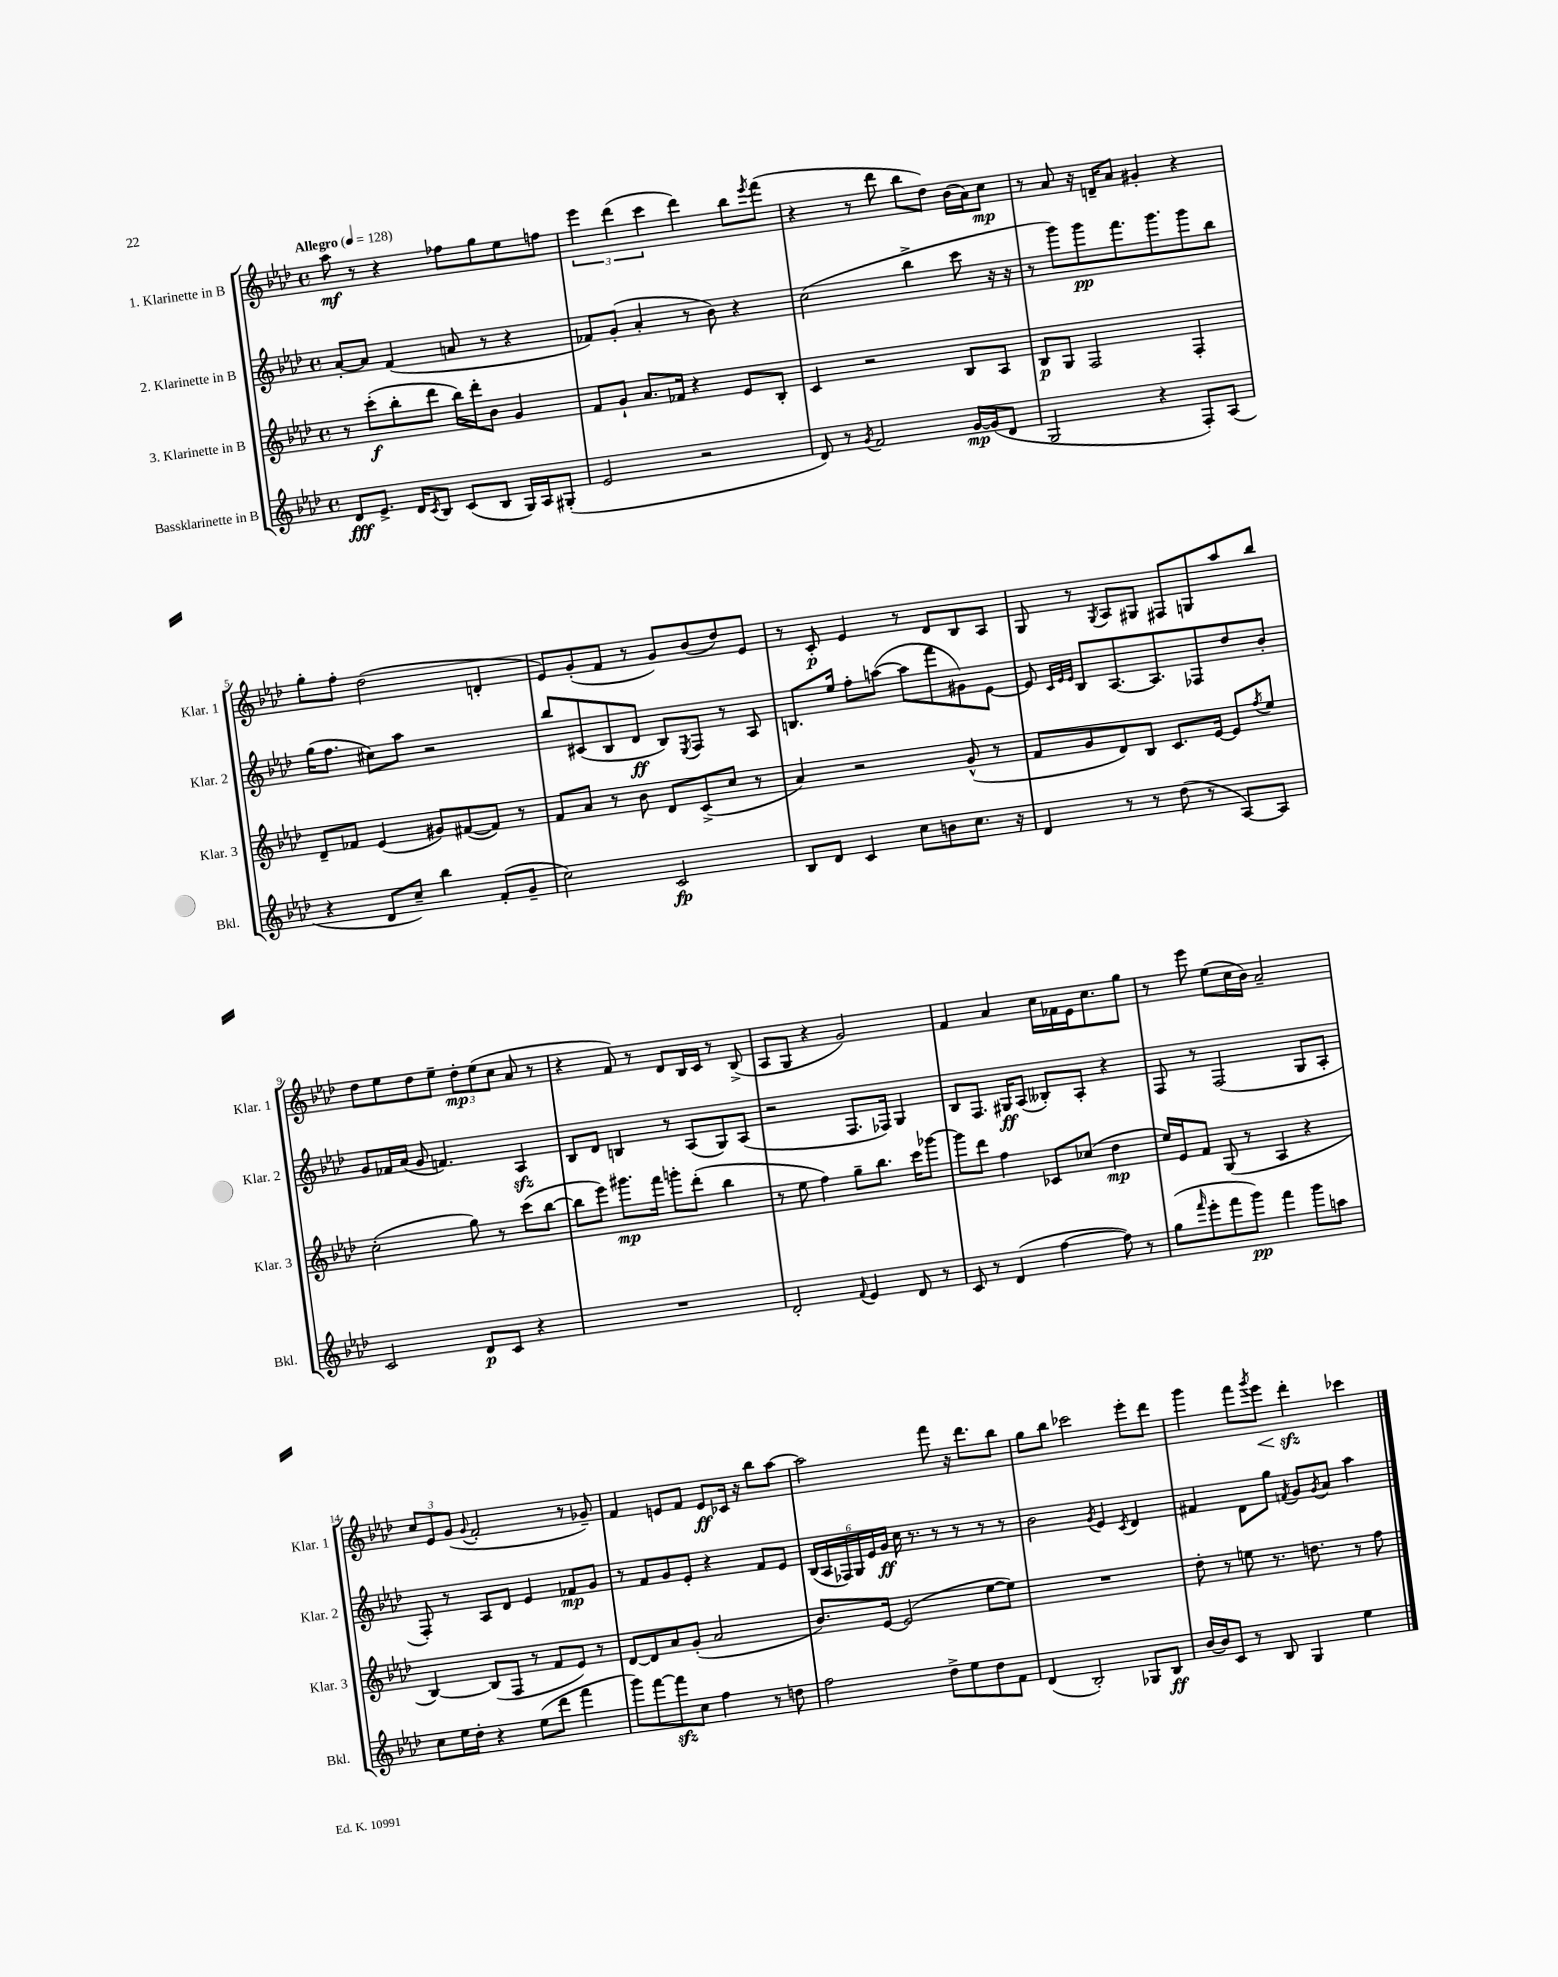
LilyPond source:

<<
\new StaffGroup <<
\new Staff = "s0" \with { instrumentName = "1. Klarinette in B" shortInstrumentName = "Klar. 1" } {
    \clef treble \key aes \major \defaultTimeSignature \time 4/4 \tempo "Allegro" 4 = 128
    aes''8\mf r8 r4 fes''8 g''8 ees''8 f''8 |
    \tuplet 3/2 { ees'''4 des'''4( c'''4 } des'''4) bes''8 \acciaccatura { ees'''8 } f'''8( |
    r4 r8 des'''8 bes''8 des''8) bes'16( aes'16) c''8\mp |
    r8 aes'8 r16 d'16-- aes'8 gis'4-. r4 |
    g''8-. f''8-. des''2( d'4-. |
    ees'8) g'8-.( f'8 r8 g'8) bes'8( des''8) ees'8 |
    r8 c'8-.\p ees'4 r8 des'8 bes8 aes8 |
    g8 r8 \acciaccatura { g8 } aes8 gis8 fis8 g8 aes''8 bes''8 |
    des''8 ees''8 des''8 ees''8-- \tuplet 3/2 { des''8-.\mp ees''8( c''8 } aes'8 r8 |
    r4 f'8) r8 des'8 bes16 c'16 r8 bes8->( |
    aes8 g8 r4 g'2) |
    f'4 aes'4 c''16 fes'16 ees'16 c''8. g''8 |
    r8 ees'''8 ees''8( c''16 bes'16) aes'2-- |
    \tuplet 3/2 { c''8 ees'8 g'8( } \appoggiatura { g'8 } f'2-. r8 ges'8--) |
    f'4 e'8 f'8 e'8\ff ces'16 r16 bes''8 aes''8~ |
    aes''2 f'''8 r16 des'''8. bes''8 |
    g''8 bes''8 ces'''2 ees'''8-. des'''8 |
    g'''4 f'''8 \acciaccatura { g'''8 } ees'''8\< des'''4-.\sfz\! ces'''4 \bar "|." |
}
\new Staff = "s1" \with { instrumentName = "2. Klarinette in B" shortInstrumentName = "Klar. 2" } {
    \clef treble \key aes \major \defaultTimeSignature \time 4/4
    aes'8~-. aes'8 f'4( a'8 r8 r4 |
    fes'8) g'8-.( aes'4-. r8 bes'8) r4 |
    c''2( bes''4-> c'''8 r16 r16 |
    r8 g'''8) g'''8\pp f'''8. g'''8. g'''8 bes''8 |
    g''16( f''8. cis''8) aes''8 r2 |
    bes''8 cis'8( bes8 des'8\ff bes8) \acciaccatura { ees8 } f8 r8 aes8 |
    b8. ees''16 f''8-. a''8~( a''8 f'''8 gis'8) ees'8~ |
    ees'8 \grace { c'32 ees'32 ees'32 } bes8 aes8.~ aes8. fes8 des''8 bes'8-. |
    g'8 fes'16 aes'16( g'8 f'4.) aes4\sfz |
    bes8 des'8 b4 r8 aes8( g8) aes8( |
    r2 f8. fes16) g4 |
    bes8 f8. gis16\ff aes8( beses8-.) aes8-. r4 |
    f8 r8 f2( g8 aes8-. |
    f8-.) r8 aes8 des'8 ees'4 fes'8\mp g'8 |
    r8 f'8 g'8 ees'8-. r4 f'8 ees'8 |
    \tuplet 6/4 { bes16( aes16 fes16) g16 ees'16 g'16\ff } c''16 r8. r8 r8 r8 r8 |
    bes'2 \acciaccatura { g'8 } ees'4 \acciaccatura { c'8 } des'4 |
    fis'4 des'8 g''8 \acciaccatura { f'8 } g'8 \acciaccatura { g'8 } aes'8 aes''4 \bar "|." |
}
\new Staff = "s2" \with { instrumentName = "3. Klarinette in B" shortInstrumentName = "Klar. 3" } {
    \clef treble \key aes \major \defaultTimeSignature \time 4/4
    r8 c'''8-.\f( bes''8-. des'''8 bes''16) des'''16-. bes'8 g'4 |
    f'8 g'8-! aes'8. fes'16 r4 ees'8 bes8-. |
    c'4 r2 bes8 aes8 |
    bes8\p g8 f2 f4-. |
    des'8-- fes'8 ees'4( gis'8) fis'8~( fis'8) r8 |
    f'8 aes'8 r8 bes'8 des'8 c'8->( c''8 r8 |
    aes'4) r2 g'8-^( r8 |
    f'8 g'8 des'8) bes8 c'8. ees'16~ ees'8 \acciaccatura { f''8 } ees''8 |
    c''2-.( g''8) r8 c'''8( bes''8~ |
    bes''8 ees'''8) gis'''8.\mp f'''16 g'''8-. des'''8-.( bes''4 |
    r8 ees''8 f''4) g''8-- bes''8. c'''16 ges'''8~ |
    ges'''8 des'''8 f''4 ces'8 ces''8( des''4\mp |
    ees''16) ees'16 f'8 g8( r8 aes4 r4 |
    bes4~) bes8( f8 r8 f'8 ees'8) r8 |
    des'8~ des'8 aes'8 g'8-.( aes'2 |
    bes'8.) ees'16~ ees'2( ees''8~ ees''8) |
    R1 |
    des''8-. r8 e''8 r8. d''8. r8 f''8 \bar "|." |
}
\new Staff = "s3" \with { instrumentName = "Bassklarinette in B" shortInstrumentName = "Bkl." } {
    \clef treble \key aes \major \defaultTimeSignature \time 4/4
    des'8\fff ees'8.-> des'16 \acciaccatura { c'8 } bes8 c'8( bes8 g16) aes16 gis8-.( |
    ees'2 r2 |
    des'8) r8 \acciaccatura { g'8 } f'2 g'16~\mp g'16( des'8 |
    g2 r4 f8-.) aes8( |
    r4 des'8 c''8--) bes''4 f'8-.( g'8-- |
    c''2) c'2\fp |
    bes8 des'8 c'4 c''8 b'8 c''8. r16 |
    des'4 r8 r8 des''8( r8 aes8~) aes8 |
    c'2 des'8\p c'8 r4 |
    R1 |
    des'2-. \appoggiatura { f'8 } ees'4 des'8 r8 |
    c'8 r8 des'4( f''4~ f''8) r8 |
    g''8( \grace { f'''16 } ees'''8-. f'''8 g'''8\pp) f'''4 g'''8 a''8 |
    c''8 ees''16 des''16-. r4 ees''8( des'''8 f'''4 |
    g'''8) f'''8~ f'''8\sfz c''8 f''4 r8 d''8 |
    f''2 des''8-> ees''8 des''8 f'8 |
    des'4( bes2-.) ges8 bes8\ff |
    bes'16~ bes'16 c'8 r8 bes8 g4 ees''4 \bar "|." |
}
>>
>>
